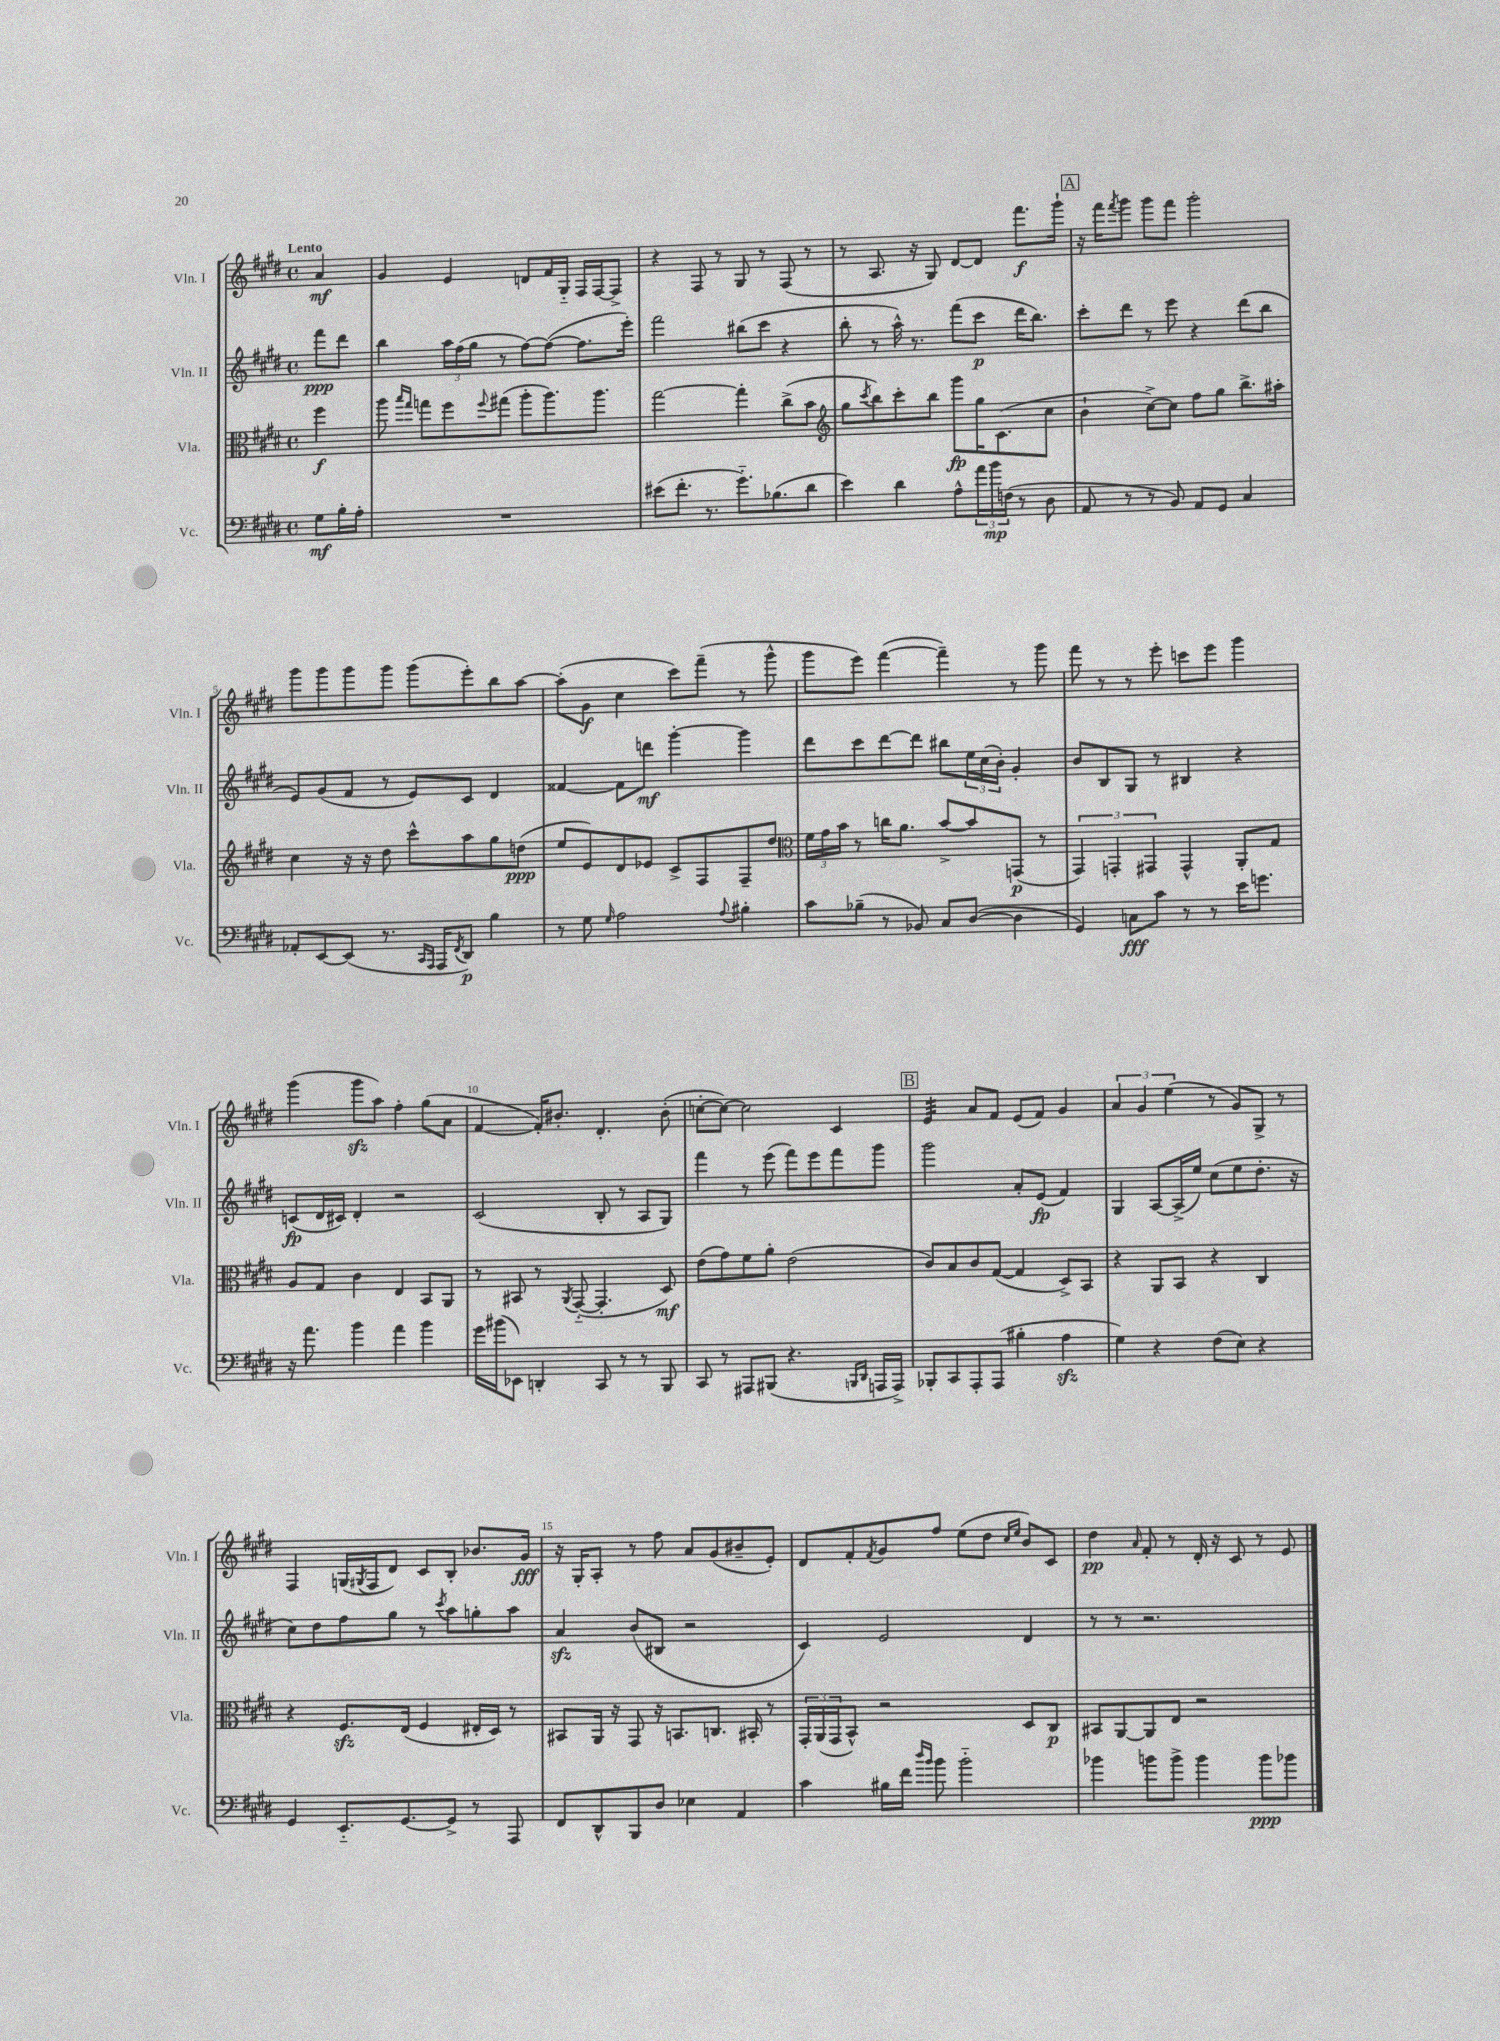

**kern	**dynam	**kern	**dynam	**kern	**dynam	**kern	**dynam
*part4	*part4	*part3	*part3	*part2	*part2	*part1	*part1
*staff4	*staff4	*staff3	*staff3	*staff2	*staff2	*staff1	*staff1
*I"Vc.	*	*I"Vla.	*	*I"Vln. II	*	*I"Vln. I	*
*I'Vc.	*	*I'Vla.	*	*I'Vln. II	*	*I'Vln. I	*
*clefF4	*	*clefC3	*	*clefG2	*	*clefG2	*
*k[f#c#g#d#]	*	*k[f#c#g#d#]	*	*k[f#c#g#d#]	*	*k[f#c#g#d#]	*
*M4/4	*	*M4/4	*	*M4/4	*	*M4/4	*
*met(c)	*	*met(c)	*	*met(c)	*	*met(c)	*
=	=	=	=	=	=	=	=
!	!	!	!	!	!	!LO:TX:a:B:t=Lento	!
8G#\L	mf	4ff#\	f	8fff#\L	ppp	4a/	mf
16B'\L	.	.	.	8ddd#\J	.	.	.
16A'\JJ	.	.	.	.	.	.	.
=1	=1	=1	=1	=1	=1	=1	=1
1r	.	8aa\	.	4bb\	.	4g#/	.
.	.	16qqbb/LL	.	.	.	.	.
.	.	16qqgg#/JJ	.	.	.	.	.
.	.	8ggn\L	.	.	.	.	.
.	.	8ff#\	.	24aa\LL	.	4e/	.
.	.	.	.	(24ff#\	.	.	.
.	.	.	.	24gg#\JJ	.	.	.
.	.	8qqff#/	.	.	.	.	.
.	.	(8gg#X\J	.	8r	.	.	.
.	.	8aa'\L	.	[8ff#\L)	.	8dn/L	.
.	.	8.aa\)	.	(8ff#\J_	.	16f#/L	.
.	.	.	.	.	.	16G#/JJ	.
.	.	.	.	8.ff#\L]	.	16F#/LL	.
.	.	8.aa\J	.	.	.	[16F#/J	.
.	.	.	.	.	.	8F#^/J]	.
.	.	.	.	16eee'\Jk)	.	.	.
=2	=2	=2	=2	=2	=2	=2	=2
(8e#X\L	.	[2gg#\	.	2fff#\	.	4r	.
8.f#'\J	.	.	.	.	.	.	.
.	.	.	.	.	.	8F#/	.
8.r	.	.	.	.	.	.	.
.	.	.	.	.	.	8r	.
8.g#\L)	.	4gg#'\]	.	(8bb#X\L	.	8G#/	.
.	.	.	.	8ccc#\J	.	8r	.
(8.B-X\	.	.	.	.	.	.	.
.	.	(8cc#^\L	.	4r	.	(8F#/	.
8d#\J	.	8b\J	.	.	.	8r	.
=3	=3	=3	=3	=3	=3	=3	=3
*	*	*clefG2	*	*	*	*	*
4e\)	.	8gg#\L	.	8bb'\	.	8r	.
.	.	8qccc#/	.	.	.	.	.
.	.	8bb\)	.	8r	.	8.A/	.
4d#\	.	8ccc#'\	.	16aa^^\)	.	.	.
.	.	.	.	8.r	.	16r	.
.	.	8bb\J	.	.	.	8G#/)	.
8A^^\L	.	8ggg#\L	fp	(8fff#\L	.	[8d#/L	.
24a\L	.	16gg#\K	.	8ccc#\J	p	8d#/J]	.
24b\	mp	.	.	.	.	.	.
.	.	(8.c#\	.	.	.	.	.
(24Fn\JJ	.	.	.	.	.	.	.
8r	.	.	.	16ddd#\KL	.	8.fff#\L	f
.	.	.	.	8.bb\J)	.	.	.
8D#\	.	8cc#\J	.	.	.	.	.
.	.	.	.	.	.	16ggg#`\Jk	.
!!LO:REH:place=s1:t=A
=4	=4	=4	=4	=4	=4	=4	=4
8AA/	.	4b`\	.	8ccc#'\L	.	16r	.
.	.	.	.	.	.	16fff#\KL	.
.	.	.	.	.	.	8qfff#/	.
8r	.	.	.	8ddd#\J	.	8ggg#\J	.
8r	.	[8cc#^\L)	.	8r	.	8ggg#\L	.
8BB/)	.	8cc#\J]	.	8eee\	.	8fff#\J	.
8AA/L	.	8ff#\L	.	4r	.	2ggg#'\	.
8GG#/J	.	8gg#\J	.	.	.	.	.
4C#/	.	8.bb^\L	.	(8ddd#\L	.	.	.
.	.	.	.	8bb\J	.	.	.
.	.	16aa#X'\Jk	.	.	.	.	.
!!LO:LB:g=z
=5	=5	=5	=5	=5	=5	=5	=5
8AA-X'/L	.	4cc#\	.	8e/L)	.	8ggg#\L	.
[8EE/	.	.	.	(8g#/	.	8ggg#\	.
(8EE/J]	.	16r	.	8f#/J	.	8ggg#\	.
.	.	16r	.	.	.	.	.
8.r	.	8dd#\	.	8r	.	8ggg#\J	.
.	.	8ccc#^^\L	.	8e/L)	.	(8ggg#\L	.
16qqCC#/LL	.	.	.	.	.	.	.
16qqAAA/JJ	.	.	.	.	.	.	.
16AAA/KL	.	.	.	.	.	.	.
8qFF#/	.	.	.	.	.	.	.
8DD#/J)	p	8aa\	.	8c#/J	.	8eee'\)	.
4B\	.	8gg#\	.	4d#/	.	8bb\	.
.	.	(8ddn\J	ppp	.	.	[8aa\J	.
=6	=6	=6	=6	=6	=6	=6	=6
8r	.	8ee/L	.	[4f##X/	.	(8aa'\L]	.
8G#\	.	8e/)	.	.	.	8g#\J	f
16qqG#/	.	.	.	.	.	.	.
2A\	.	8d#/	.	8f##\L]	.	4cc#\	.
.	.	8e-X/J	.	8dddn\J	mf	.	.
.	.	8c#^/L	.	[4ggg#'\	.	8ccc#\L)	.
.	.	8F#/	.	.	.	(8fff#~\J	.
8qqA/	.	.	.	.	.	.	.
4B#X'\	.	8F#~/	.	4ggg#\]	.	8r	.
.	.	8dd#/J	.	.	.	8ggg#^^\	.
=7	=7	=7	=7	=7	=7	=7	=7
*	*	*clefC3	*	*	*	*	*
8c#\L	.	24f#\LL	.	8ddd#\L	.	8ggg#\L	.
.	.	24g#\	.	.	.	.	.
.	.	24b\JJ	.	.	.	.	.
(8B-X~\J	.	8r	.	8ccc#\	.	8eee\J)	.
8r	.	16ccn\KL	.	[8ddd#\	.	([4fff#\	.
.	.	8.a\J	.	.	.	.	.
8BB-X/)	.	.	.	8ddd#\J]	.	.	.
8C#/L	.	[8b^/L	.	8bb#X\L	.	4fff#~\])	.
([8D#/J	.	8b/]	.	24ee\L	.	.	.
.	.	.	.	(24cc#\	.	.	.
.	.	.	.	24b'\JJ)	.	.	.
4D#\]	.	(8GGn/J	p	4g#'/	.	8r	.
.	.	8r	.	.	.	8ggg#\	.
=8	=8	=8	=8	=8	=8	=8	=8
4GG#/)	.	6GG#/)	.	8b/L	.	8fff#\	.
.	.	.	.	8B/	.	8r	.
.	.	6GGn'/	.	.	.	.	.
8Cn\L	fff	.	.	8G#/J	.	8r	.
.	.	6GG#X/	.	.	.	.	.
8c#\J	.	.	.	8r	.	8eee'\	.
8r	.	4GG#^^/	.	4B#X/	.	8cccn\L	.
8r	.	.	.	.	.	8eee\J	.
16e\KL	.	8AA'/L	.	4r	.	4ggg#\	.
8.gn\J	.	.	.	.	.	.	.
.	.	8G#/J	.	.	.	.	.
!!LO:LB:g=z
=9	=9	=9	=9	=9	=9	=9	=9
16r	.	8A/L	.	(8cn/L	fp	(4ggg#\	.
8.a\	.	.	.	.	.	.	.
.	.	8G#/J	.	16d#/L	.	.	.
.	.	.	.	16c#X/JJ)	.	.	.
4b\	.	4c#\	.	4d#'/	.	8ggg#zz\L	.
.	.	.	.	.	.	8aa\J)	.
4a\	.	4E/	.	2r	.	4ff#'\	.
4b\	.	8BB/L	.	.	.	(8gg#\L	.
.	.	8AA/J	.	.	.	8a\J	.
=10	=10	=10	=10	=10	=10	=10	=10
16g#\LL	.	8r	.	(2c#/	.	[4f#/	.
(16b#X\J	.	.	.	.	.	.	.
8EE-X\J)	.	8BB#X/	.	.	.	.	.
4DDn'/	.	8r	.	.	.	16f#'/KL])	.
.	.	.	.	.	.	8.b#X'/J	.
.	.	8qAA/	.	.	.	.	.
.	.	([8GG#/	.	.	.	.	.
8CC#/	.	4.GG#'/]	.	8B'/	.	4.d#'/	.
8r	.	.	.	8r	.	.	.
8r	.	.	.	8A/L	.	.	.
8BBB/	.	8D#/)	mf	8G#/J)	.	(8b#'\	.
=11	=11	=11	=11	=11	=11	=11	=11
8CC#/	.	(8e\L	.	4fff#\	.	[8ccn'\L	.
8r	.	8g#\)	.	.	.	8cc\J_)	.
8AAA#X/L	.	8f#\	.	8r	.	2cc\]	.
(8BBB#X/J	.	8a'\J	.	(8eee\	.	.	.
4.r	.	(2e\	.	8fff#\L)	.	.	.
.	.	.	.	8eee\	.	.	.
.	.	.	.	8fff#\	.	4c#/	.
16qqBBBn/LL	.	.	.	.	.	.	.
16qqDD#/JJ	.	.	.	.	.	.	.
16AAAn/LL	.	.	.	8ggg#\J	.	.	.
16AAA^/JJ)	.	.	.	.	.	.	.
!!LO:REH:place=s1:t=B
=12	=12	=12	=12	=12	=12	=12	=12
*	*	*	*	*	*	*tremolo	*
8BBB-X'/L	.	8c#/L)	.	2ggg#\	.	32e/LLL	.
.	.	.	.	.	.	32e/	.
.	.	.	.	.	.	32e/	.
.	.	.	.	.	.	32e/	.
8CC#/	.	8B/	.	.	.	32e/	.
.	.	.	.	.	.	32e/	.
.	.	.	.	.	.	32e/	.
.	.	.	.	.	.	32e/JJJ	.
*	*	*	*	*	*	*Xtremolo	*
8AAA'/	.	8c#/	.	.	.	8a/L	.
(8AAA/J	.	([8G#/J	.	.	.	8f#/J	.
4B#X'\	.	4G#/]	.	8a'/L	.	(8e/L	.
.	.	.	.	(8e/J	fp	8f#/J)	.
4Azz\	.	8D#^/L)	.	4f#/)	.	4g#/	.
.	.	8BB/J	.	.	.	.	.
=13	=13	=13	=13	=13	=13	=13	=13
4G#\)	.	4r	.	4G#/	.	6a/	.
.	.	.	.	.	.	6g#/	.
4r	.	8AA/L	.	[8A/L	.	.	.
.	.	.	.	.	.	(6ee\	.
.	.	8BB/J	.	(16A^/L]	.	.	.
.	.	.	.	16ee/JJ)	.	.	.
(8F#\L	.	4r	.	(8cc#\L	.	8r	.
8E\J)	.	.	.	8ee\	.	8g#/L)	.
4r	.	4C#/	.	8.dd#'\J	.	8G#^/J	.
.	.	.	.	.	.	8r	.
.	.	.	.	16r	.	.	.
!!LO:LB:g=z
=14	=14	=14	=14	=14	=14	=14	=14
4GG#/	.	4r	.	8cc#\L)	.	4F#/	.
.	.	.	.	8dd#\	.	.	.
8.EE/L	.	8.F#zz/L	.	8ff#\	.	(16Gn/LL	.
.	.	.	.	.	.	8qG#X/	.
.	.	.	.	.	.	16F#/J	.
.	.	.	.	8gg#\J	.	8d#/J)	.
[8.GG#/	.	(16E/Jk	.	.	.	.	.
.	.	4F#/	.	8r	.	8c#/L	.
.	.	.	.	8qccc#/	.	.	.
8GG#^/J]	.	.	.	8aa\L	.	8B'/J	.
8r	.	16E#X'/LL	.	8ggn'\	.	8.b-X/L	.
.	.	16D#/JJ)	.	.	.	.	.
8AAA/	.	8r	.	8aa\J	.	.	.
.	.	.	.	.	.	16g#/Jk	fff
=15	=15	=15	=15	=15	=15	=15	=15
8FF#/L	.	8BB#X/L	.	4azz/	.	16r	.
.	.	.	.	.	.	16G#'/KL	.
8DD#^^/	.	16AA/Jk	.	.	.	8A'/J	.
.	.	16r	.	.	.	.	.
8BBB/	.	8GG#/	.	(8b/L	.	8r	.
8D#/J	.	16r	.	8B#X/J	.	8ff#\	.
.	.	8.BBn/L	.	.	.	.	.
4E-X\	.	.	.	2r	.	8a/L	.
.	.	8.Cn/J	.	.	.	(8g#/	.
4AA/	.	.	.	.	.	8b#X~/	.
.	.	16BB#X'/	.	.	.	.	.
.	.	8r	.	.	.	8e'/J)	.
=16	=16	=16	=16	=16	=16	=16	=16
4c#\	.	24GG#'/LL	.	4c#/)	.	8d#/L	.
.	.	(24AA/	.	.	.	.	.
.	.	24GG#/J	.	.	.	.	.
.	.	8BB^^/J)	.	.	.	8f#'/	.
.	.	.	.	.	.	8qf#/	.
16B#X\LL	.	2r	.	2e/	.	8g#/	.
16f#\JJ	.	.	.	.	.	.	.
16qqdd#/LL	.	.	.	.	.	.	.
16qqb/JJ	.	.	.	.	.	.	.
8b\	.	.	.	.	.	8ff#/J	.
2b\	.	.	.	.	.	(8ee\L	.
.	.	.	.	.	.	8dd#\J	.
.	.	.	.	.	.	16qqcc#/LL	.
.	.	.	.	.	.	16qqee/JJ	.
.	.	8D#/L	.	4d#/	.	8b/L)	.
.	.	8C#/J	p	.	.	8c#/J	.
=17	=17	=17	=17	=17	=17	=17	=17
4b-X\	.	8BB#X/L	.	8r	.	4dd#\	pp
.	.	[8AA/	.	8r	.	.	.
.	.	.	.	.	.	16qqa/	.
8bn\L	.	8AA/]	.	2.r	.	8f#'/	.
8b^\J	.	8E/J	.	.	.	8r	.
4b\	.	2r	.	.	.	16d#'/	.
.	.	.	.	.	.	16r	.
.	.	.	.	.	.	8c#/	.
8b\L	ppp	.	.	.	.	8r	.
8b-X\J	.	.	.	.	.	8e/	.
==	==	==	==	==	==	==	==
*-	*-	*-	*-	*-	*-	*-	*-
